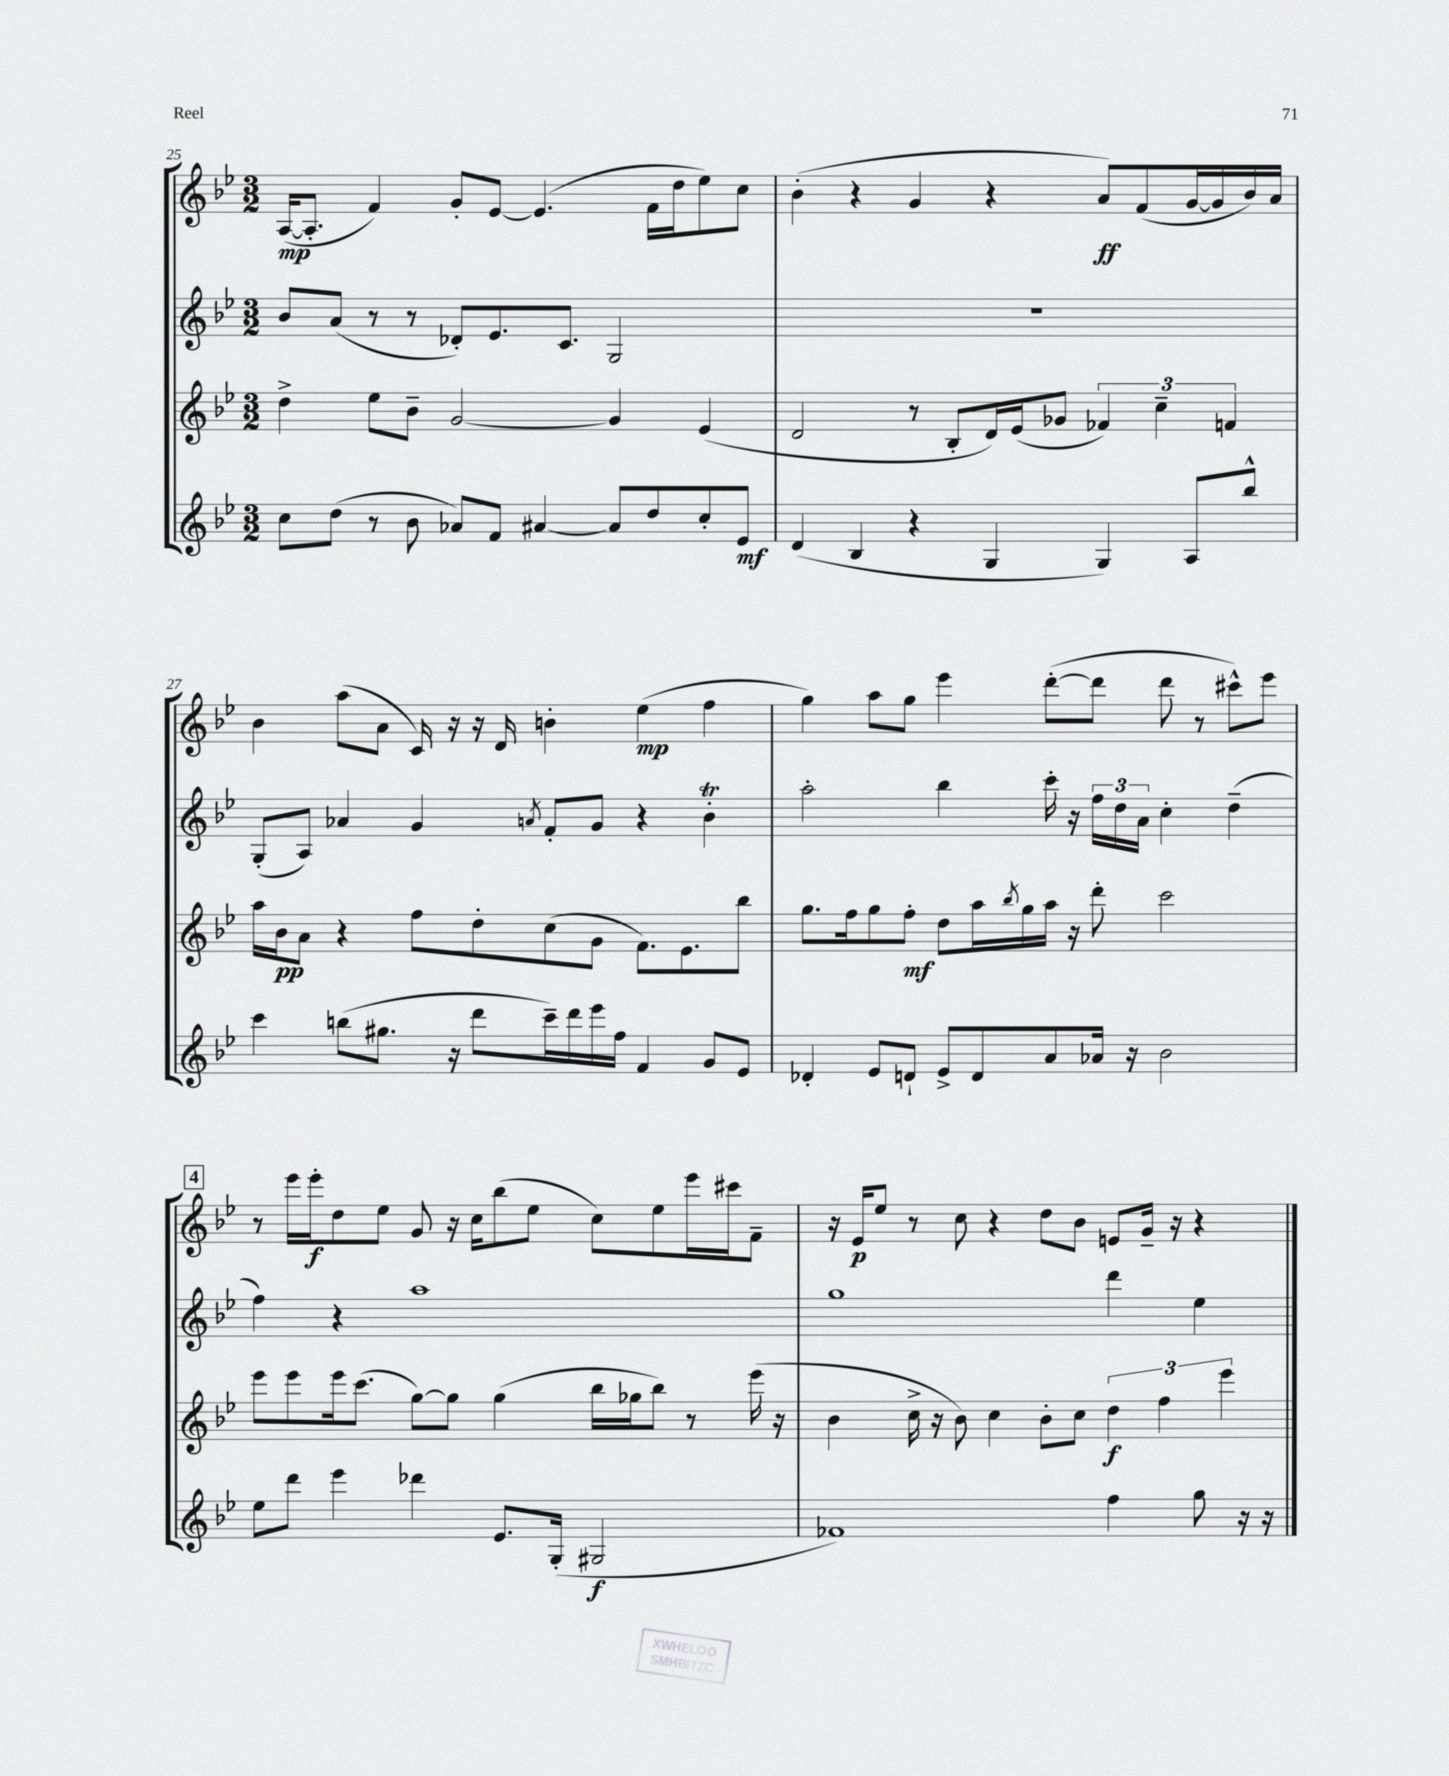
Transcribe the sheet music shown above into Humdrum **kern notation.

**kern	**dynam	**kern	**dynam	**kern	**kern	**dynam
*part4	*part4	*part3	*part3	*part2	*part1	*part1
*staff4	*staff4	*staff3	*staff3	*staff2	*staff1	*staff1
*clefG2	*	*clefG2	*	*clefG2	*clefG2	*
*k[b-e-]	*	*k[b-e-]	*	*k[b-e-]	*k[b-e-]	*
*M3/2	*	*M3/2	*	*M3/2	*M3/2	*
=25	=25	=25	=25	=25	=25	=25
8cc\L	.	4dd^\	.	8b-/L	([16A/KL	mp
.	.	.	.	.	8.A'/J]	.
(8dd\J	.	.	.	(8a/J	.	.
8r	.	8ee-\L	.	8r	4f/)	.
8b-\	.	8b-~\J	.	8r	.	.
8a-X/L)	.	[2g/	.	8d-X'/L)	8g'/L	.
8f/J	.	.	.	8.e-/	[8e-/J	.
[4a#X/	.	.	.	.	(4.e-/]	.
.	.	.	.	8.c/J	.	.
8a#/L]	.	4g/]	.	2G/	.	.
8dd/	.	.	.	.	16f\LL	.
.	.	.	.	.	16dd\J	.
8cc'/	.	(4e-/	.	.	8ee-\)	.
8e-/J	mf	.	.	.	8cc\J	.
=26	=26	=26	=26	=26	=26	=26
(4d/	.	2d/	.	1.r	(4b-'\	.
4B-/	.	.	.	.	4r	.
4r	.	8r	.	.	4g/	.
.	.	8B-'/L	.	.	.	.
4G/	.	16d/L)	.	.	4r	.
.	.	(16e-/J	.	.	.	.
.	.	8g-X/J	.	.	.	.
4G/)	.	6f-X/)	.	.	8a/L)	ff
.	.	.	.	.	(8f/	.
.	.	6cc~\	.	.	.	.
8A/L	.	.	.	.	[16g/L	.
.	.	.	.	.	16g/]	.
.	.	6fn/	.	.	.	.
8bb-^^/J	.	.	.	.	16b-/)	.
.	.	.	.	.	16a/JJ	.
!!LO:LB:g=z
=27	=27	=27	=27	=27	=27	=27
4ccc\	.	16aa\LL	.	(8G'/L	4b-\	.
.	.	16b-\J	pp	.	.	.
.	.	8a\J	.	8A/J)	.	.
(8bbn\L	.	4r	.	4a-X/	(8aa\L	.
8.gg#X\J	.	.	.	.	8a\J	.
.	.	8ff\L	.	4g/	16c/)	.
16r	.	.	.	.	16r	.
8ddd\L	.	8dd'\	.	.	16r	.
.	.	.	.	.	16d/	.
.	.	.	.	8qan/	.	.
16ccc~\L)	.	(8cc\	.	8f'/L	4bn'\	.
16ddd\	.	.	.	.	.	.
16eee-\	.	8g\J	.	8g/J	.	.
16ff\JJ	.	.	.	.	.	.
4f/	.	8.f\L)	.	4r	(4ee-\	mp
.	.	8.e-\	.	.	.	.
8g/L	.	.	.	4b-T'\	4ff\	.
8e-/J	.	8bb-\J	.	.	.	.
=28	=28	=28	=28	=28	=28	=28
4d-X'/	.	8.gg\L	.	2aa'\	4gg\)	.
.	.	16ff\k	.	.	.	.
8e-/L	.	8gg\	.	.	8aa\L	.
8dn`/J	.	8ff'\J	mf	.	8gg\J	.
8e-^/L	.	8dd\L	.	4bb-\	4eee-\	.
8d/	.	16aa\L	.	.	.	.
.	.	8qbb-/	.	.	.	.
.	.	16gg\	.	.	.	.
8a/	.	16aa\JJ	.	16ccc'\	([8ddd'\L	.
.	.	16r	.	16r	.	.
16a-X/Jk	.	8ddd'\	.	24ff\LL	8ddd\J]	.
.	.	.	.	24dd\	.	.
16r	.	.	.	.	.	.
.	.	.	.	24a\JJ	.	.
2b-\	.	2ccc\	.	4cc'\	8ddd\	.
.	.	.	.	.	8r	.
.	.	.	.	(4dd~\	8ccc#X^^\L)	.
.	.	.	.	.	8eee-\J	.
!!LO:LB:g=z
!!LO:REH:place=s1:t=4
=29	=29	=29	=29	=29	=29	=29
8ee-\L	.	8eee-\L	.	4ff\)	8r	.
8ddd\J	.	8eee-\	.	.	16eee-\LL	.
.	.	.	.	.	16eee-'\J	f
4eee-\	.	16eee-\k	.	4r	8dd\	.
.	.	(8.ccc\J	.	.	.	.
.	.	.	.	.	8ee-\J	.
4ddd-X\	.	[8gg\L)	.	1aa	8g/	.
.	.	8gg\J]	.	.	16r	.
.	.	.	.	.	16cc\KL	.
8.e-/L	.	(4gg\	.	.	(8bb-\	.
.	.	.	.	.	8ee-\J	.
(16G'/Jk	.	.	.	.	.	.
2G#X/	f	16bb-\LL	.	.	8cc\L)	.
.	.	16gg-X\J	.	.	.	.
.	.	8bb-\J)	.	.	8ee-\	.
.	.	8r	.	.	16eee-\L	.
.	.	.	.	.	16ccc#X\J	.
.	.	(16eee-\	.	.	8f~\J	.
.	.	16r	.	.	.	.
=30	=30	=30	=30	=30	=30	=30
1f-X)	.	4b-\	.	1gg	16r	.
.	.	.	.	.	16e-/KL	p
.	.	.	.	.	8ee-/J	.
.	.	16cc^\	.	.	8r	.
.	.	16r	.	.	.	.
.	.	8b-\)	.	.	8cc\	.
.	.	4cc\	.	.	4r	.
.	.	8b-'\L	.	.	8dd\L	.
.	.	8cc\J	.	.	8b-\J	.
4ff\	.	6dd\	f	4ddd\	8en/L	.
.	.	.	.	.	16g~/Jk	.
.	.	6ff\	.	.	.	.
.	.	.	.	.	16r	.
8gg\	.	.	.	4ee-\	4r	.
.	.	6eee-\	.	.	.	.
16r	.	.	.	.	.	.
16r	.	.	.	.	.	.
==	==	==	==	==	==	==
*-	*-	*-	*-	*-	*-	*-
